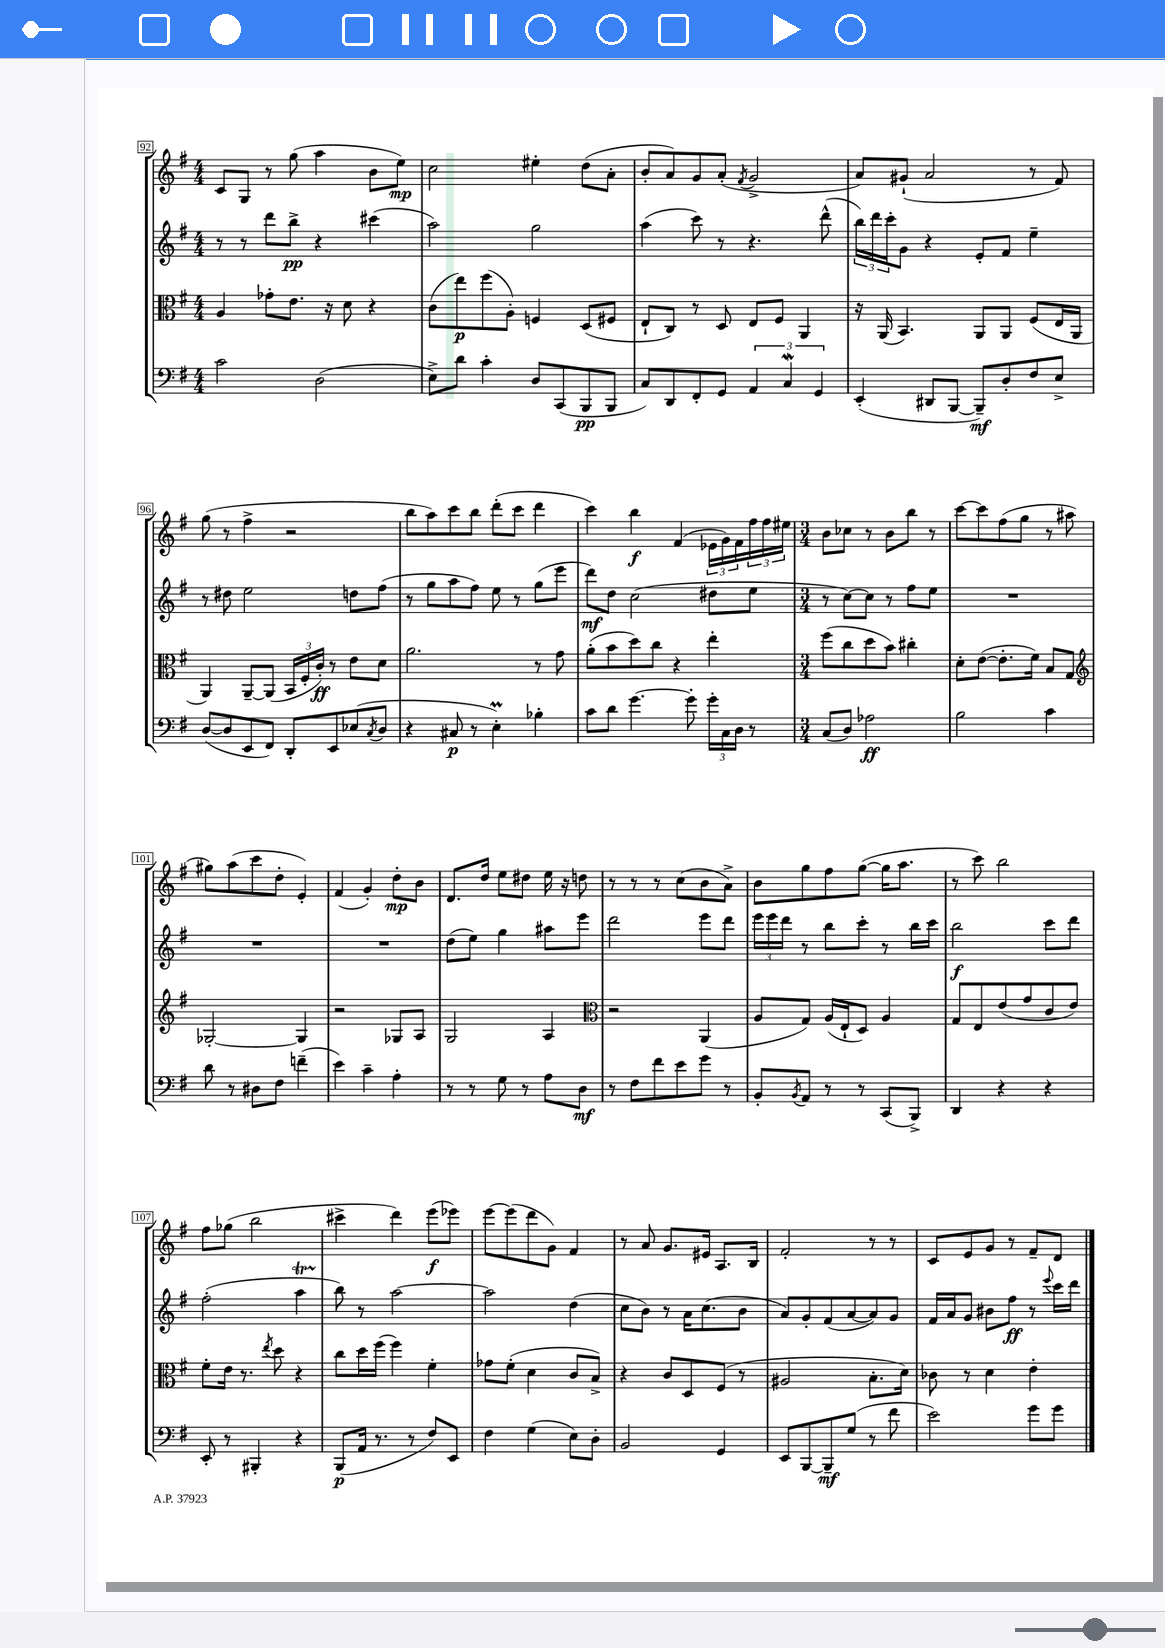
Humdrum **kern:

**kern	**dynam	**kern	**dynam	**kern	**dynam	**kern	**dynam
*part4	*part4	*part3	*part3	*part2	*part2	*part1	*part1
*staff4	*staff4	*staff3	*staff3	*staff2	*staff2	*staff1	*staff1
*clefF4	*	*clefC3	*	*clefG2	*	*clefG2	*
*k[f#]	*	*k[f#]	*	*k[f#]	*	*k[f#]	*
*M4/4	*	*M4/4	*	*M4/4	*	*M4/4	*
=92	=92	=92	=92	=92	=92	=92	=92
2c\	.	4A/	.	8r	.	8c/L	.
.	.	.	.	8r	.	8G/J	.
.	.	8g-X'\L	.	8ddd\L	.	8r	.
.	.	8.e\J	.	8bb^\J	pp	(8gg\	.
(2D\	.	.	.	4r	.	4aa\	.
.	.	16r	.	.	.	.	.
.	.	8d\	.	.	.	.	.
.	.	4r	.	(4ccc#X\	.	8b\L	.
.	.	.	.	.	.	8ee\J)	mp
=93	=93	=93	=93	=93	=93	=93	=93
8E^\L)	.	(8c\L	.	2aa\)	.	2cc\	.
8d\J	.	8ee\)	p	.	.	.	.
4c'\	.	(8ff#\	.	.	.	.	.
.	.	8A'\J)	.	.	.	.	.
8D/L	.	4Fn/	.	2gg\	.	4ee#X'\	.
(8CC/	.	.	.	.	.	.	.
8BBB/	pp	(8D/L	.	.	.	(8dd\L	.
8BBB/J	.	8F#X/J	.	.	.	8a'\J	.
=94	=94	=94	=94	=94	=94	=94	=94
8C/L)	.	8E`/L	.	(4aa\	.	8b'/L	.
8DD/	.	8C/J)	.	.	.	8a/)	.
8FF#'/	.	8r	.	8ccc\)	.	8g/	.
8GG/J	.	8D/	.	8r	.	(8a'/J	.
.	.	.	.	.	.	8qf#/	.
6AA/	.	8E/L	.	4.r	.	2g^/	.
.	.	8F#/J	.	.	.	.	.
6Cw/	.	.	.	.	.	.	.
.	.	4AA/	.	.	.	.	.
6GG/	.	.	.	.	.	.	.
.	.	.	.	(8ddd^^\	.	.	.
=95	=95	=95	=95	=95	=95	=95	=95
(4EE'/	.	16r	.	24bb\LL)	.	8a/L)	.
.	.	.	.	24ddd\	.	.	.
.	.	(16AA/	.	.	.	.	.
.	.	.	.	24ccc'\J	.	.	.
.	.	4.BB/)	.	8g\J	.	(8g#X`/J	.
8DD#X/L	.	.	.	4r	.	2a/	.
[8BBB/J	.	.	.	.	.	.	.
8BBB~/L])	mf	8AA/L	.	8e'/L	.	.	.
8D'/	.	8AA/J	.	8f#/J	.	.	.
8F#/	.	(8F#/L	.	4ee~\	.	8r	.
8E^/J	.	16E/L	.	.	.	8f#/)	.
.	.	16AA/JJ	.	.	.	.	.
!!LO:LB:g=z
=96	=96	=96	=96	=96	=96	=96	=96
([8D/L	.	4AA/)	.	8r	.	(8gg\	.
8D/]	.	.	.	8dd#X\	.	8r	.
8EE/	.	[8AA~/L	.	2ee\	.	4ff#^\	.
8FF#/J)	.	(8AA/J]	.	.	.	.	.
8DD'/L	.	24BB/LL	.	.	.	2r	.
.	.	24F#'/	.	.	.	.	.
.	.	24c'/JJ)	ff	.	.	.	.
8EE/	.	8r	.	.	.	.	.
(8E-X/	.	8e\L	.	8ddn\L	.	.	.
8qC/	.	.	.	.	.	.	.
8D/J	.	8d\J	.	(8ff#\J	.	.	.
=97	=97	=97	=97	=97	=97	=97	=97
4r	.	2.a\	.	8r	.	8bb\L	.
.	.	.	.	8gg\L	.	8aa\)	.
8C#X/	p	.	.	8aa\	.	8ccc\	.
8r	.	.	.	8ff#\J)	.	8bb\J	.
4EM'\)	.	.	.	8ee\	.	(8ddd'\L	.
.	.	.	.	8r	.	8ccc\J	.
4B-X'\	.	8r	.	(8gg\L	.	4ddd\	.
.	.	8g\	.	8eee\J	.	.	.
=98	=98	=98	=98	=98	=98	=98	=98
8c\L	.	(8a'\L	.	8ddd\L)	mf	4ccc\)	.
8d\J	.	8b\	.	8dd\J	.	.	.
[4.g\	.	8dd\)	.	(2cc\	.	4bb\	f
.	.	8cc\J	.	.	.	.	.
.	.	4r	.	.	.	(4f#/	.
8g'\]	.	.	.	.	.	.	.
24g'\LL	.	4ee'\	.	8dd#X\L	.	24e-X\LL	.
24C\	.	.	.	.	.	24g\)	.
24D\JJ	.	.	.	.	.	24f#\	.
8r	.	.	.	8ee\J	.	24ff#\	.
.	.	.	.	.	.	24ff#\	.
.	.	.	.	.	.	24ee#X\JJ	.
=99	=99	=99	=99	=99	=99	=99	=99
*M3/4	*	*M3/4	*	*M3/4	*	*M3/4	*
(8C/L	.	(8ff#\L	.	8r	.	8b\L	.
8D/J)	.	8cc\	.	[8cc\L)	.	8cc-X\J	.
2A-X\	ff	8dd\	.	8cc\J]	.	8r	.
.	.	8b\J)	.	8r	.	8b\L	.
.	.	4cc#X'\	.	8ff#\L	.	8bb\J	.
.	.	.	.	8ee\J	.	8r	.
=100	=100	=100	=100	=100	=100	=100	=100
2B\	.	8d'\L	.	2.r	.	[8ccc\L	.
.	.	([8e\J	.	.	.	8ccc\]	.
.	.	8.e'\L]	.	.	.	(8ff#\	.
.	.	.	.	.	.	8gg\J	.
.	.	16f#\Jk)	.	.	.	.	.
4c\	.	8B/L	.	.	.	8r	.
.	.	8G/J	.	.	.	8aa#X\	.
!!LO:LB:g=z
=101	=101	=101	=101	=101	=101	=101	=101
*	*	*clefG2	*	*	*	*	*
8d\	.	[2G-X'/	.	2.r	.	8gg#X\L)	.
8r	.	.	.	.	.	(8aa\	.
8D#X\L	.	.	.	.	.	8ccc\	.
8F#\J	.	.	.	.	.	8dd'\J	.
(4fn~\	.	4G-/]	.	.	.	4e'/)	.
=102	=102	=102	=102	=102	=102	=102	=102
4e\)	.	2r	.	2.r	.	(4f#/	.
4c~\	.	.	.	.	.	4g'/)	.
4A'\	.	8G-X/L	.	.	.	8dd'\L	mp
.	.	8A/J	.	.	.	8b\J	.
=103	=103	=103	=103	=103	=103	=103	=103
8r	.	2G/	.	(8dd\L	.	8.d/L	.
8r	.	.	.	8ee\J)	.	.	.
.	.	.	.	.	.	16dd/Jk	.
8G\	.	.	.	4gg\	.	8ee\L	.
8r	.	.	.	.	.	8dd#X\J	.
8A\L	.	4A/	.	8aa#X\L	.	16ee\	.
.	.	.	.	.	.	16r	.
8D\J	mf	.	.	8eee\J	.	8ddn\	.
=104	=104	=104	=104	=104	=104	=104	=104
*	*	*clefC3	*	*	*	*	*
8r	.	2r	.	2ddd\	.	8r	.
8F#\L	.	.	.	.	.	8r	.
8f#\	.	.	.	.	.	8r	.
8e\	.	.	.	.	.	(8cc\L	.
8g\J	.	(4AA/	.	8eee\L	.	8b\	.
8r	.	.	.	8ddd\J	.	8a^\J)	.
=105	=105	=105	=105	=105	=105	=105	=105
8BB'/L	.	8A/L	.	24eee\LL	.	8b\L	.
.	.	.	.	24eee\	.	.	.
.	.	.	.	24ddd\JJ	.	.	.
8qBB/	.	.	.	.	.	.	.
8AA/J	.	8G/J)	.	8r	.	8gg\	.
8r	.	(16A/LL	.	8bb\L	.	8ff#\	.
.	.	16E`/J	.	.	.	.	.
8r	.	8D/J)	.	8ccc'\J	.	([8gg\J	.
(8CC/L	.	4A/	.	8r	.	16gg\KL]	.
.	.	.	.	.	.	8.aa\J	.
8BBB^/J)	.	.	.	16bb\LL	.	.	.
.	.	.	.	16ccc\JJ	.	.	.
=106	=106	=106	=106	=106	=106	=106	=106
4DD/	.	8G/L	.	2bb\	f	8r	.
.	.	8E/	.	.	.	8ccc\)	.
4r	.	(8e/	.	.	.	2bb\	.
.	.	8g/	.	.	.	.	.
4r	.	8c/	.	8ccc\L	.	.	.
.	.	8e/J)	.	8ddd\J	.	.	.
!!LO:LB:g=z
=107	=107	=107	=107	=107	=107	=107	=107
8EE'/	.	8f#'\L	.	(2ff#'\	.	8ff#\L	.
8r	.	16e\Jk	.	.	.	(8gg-X\J	.
.	.	8.r	.	.	.	.	.
4BBB#X'/	.	.	.	.	.	2bb\	.
.	.	8qee/	.	.	.	.	.
.	.	8dd\	.	.	.	.	.
4r	.	4r	.	4aaT\	.	.	.
=108	=108	=108	=108	=108	=108	=108	=108
(8BBB/L	p	8cc\L	.	8bb\)	.	4ccc#X^\	.
16AA/Jk	.	16dd\L	.	8r	.	.	.
8.r	.	(16ff#\JJ	.	.	.	.	.
.	.	4ff#\)	.	[2aa\	.	4ddd\)	.
8r	.	.	.	.	.	.	.
8F#/L)	.	4f#'\	.	.	.	(8eee\L	f
8EE/J	.	.	.	.	.	8eee-X\J)	.
=109	=109	=109	=109	=109	=109	=109	=109
4F#\	.	8g-X\L	.	2aa\]	.	[8eee\L	.
.	.	(8f#'\J	.	.	.	(8eee\]	.
(4G\	.	4d\	.	.	.	8ddd\	.
.	.	.	.	.	.	8g\J)	.
8E\L)	.	8c/L	.	(4dd\	.	4f#/	.
8D'\J	.	8B^/J)	.	.	.	.	.
=110	=110	=110	=110	=110	=110	=110	=110
2BB/	.	4r	.	8cc\L	.	8r	.
.	.	.	.	8b\J)	.	8a/	.
.	.	8c/L	.	8r	.	8.g/L	.
.	.	8D/	.	16a\KL	.	.	.
.	.	.	.	(8.cc\	.	16e#X/Jk	.
4GG/	.	(8F#/J	.	.	.	8.A/L	.
.	.	8r	.	8b\J	.	.	.
.	.	.	.	.	.	16B/Jk	.
=111	=111	=111	=111	=111	=111	=111	=111
8EE/L	.	2A#X/	.	8a/L)	.	2f#'/	.
[8BBB/	.	.	.	8g'/	.	.	.
8BBB~/]	mf	.	.	(8f#/	.	.	.
(8G/J	.	.	.	[8a/	.	.	.
8r	.	8.B'\L	.	8a/])	.	8r	.
8f#\	.	.	.	8g/J	.	8r	.
.	.	16d\Jk)	.	.	.	.	.
=112	=112	=112	=112	=112	=112	=112	=112
2e\)	.	8c-X\	.	16f#/LL	.	8c/L	.
.	.	.	.	16a/J	.	.	.
.	.	8r	.	8g/J	.	8e/	.
.	.	4d\	.	8b#X\L	.	8g/J	.
.	.	.	.	8ff#\J	ff	8r	.
8g\L	.	4e'\	.	8r	.	8f#~/L	.
.	.	.	.	8qqeee/	.	.	.
8g\J	.	.	.	16ccc\LL	.	8d/J	.
.	.	.	.	16ddd\JJ	.	.	.
==	==	==	==	==	==	==	==
*-	*-	*-	*-	*-	*-	*-	*-
